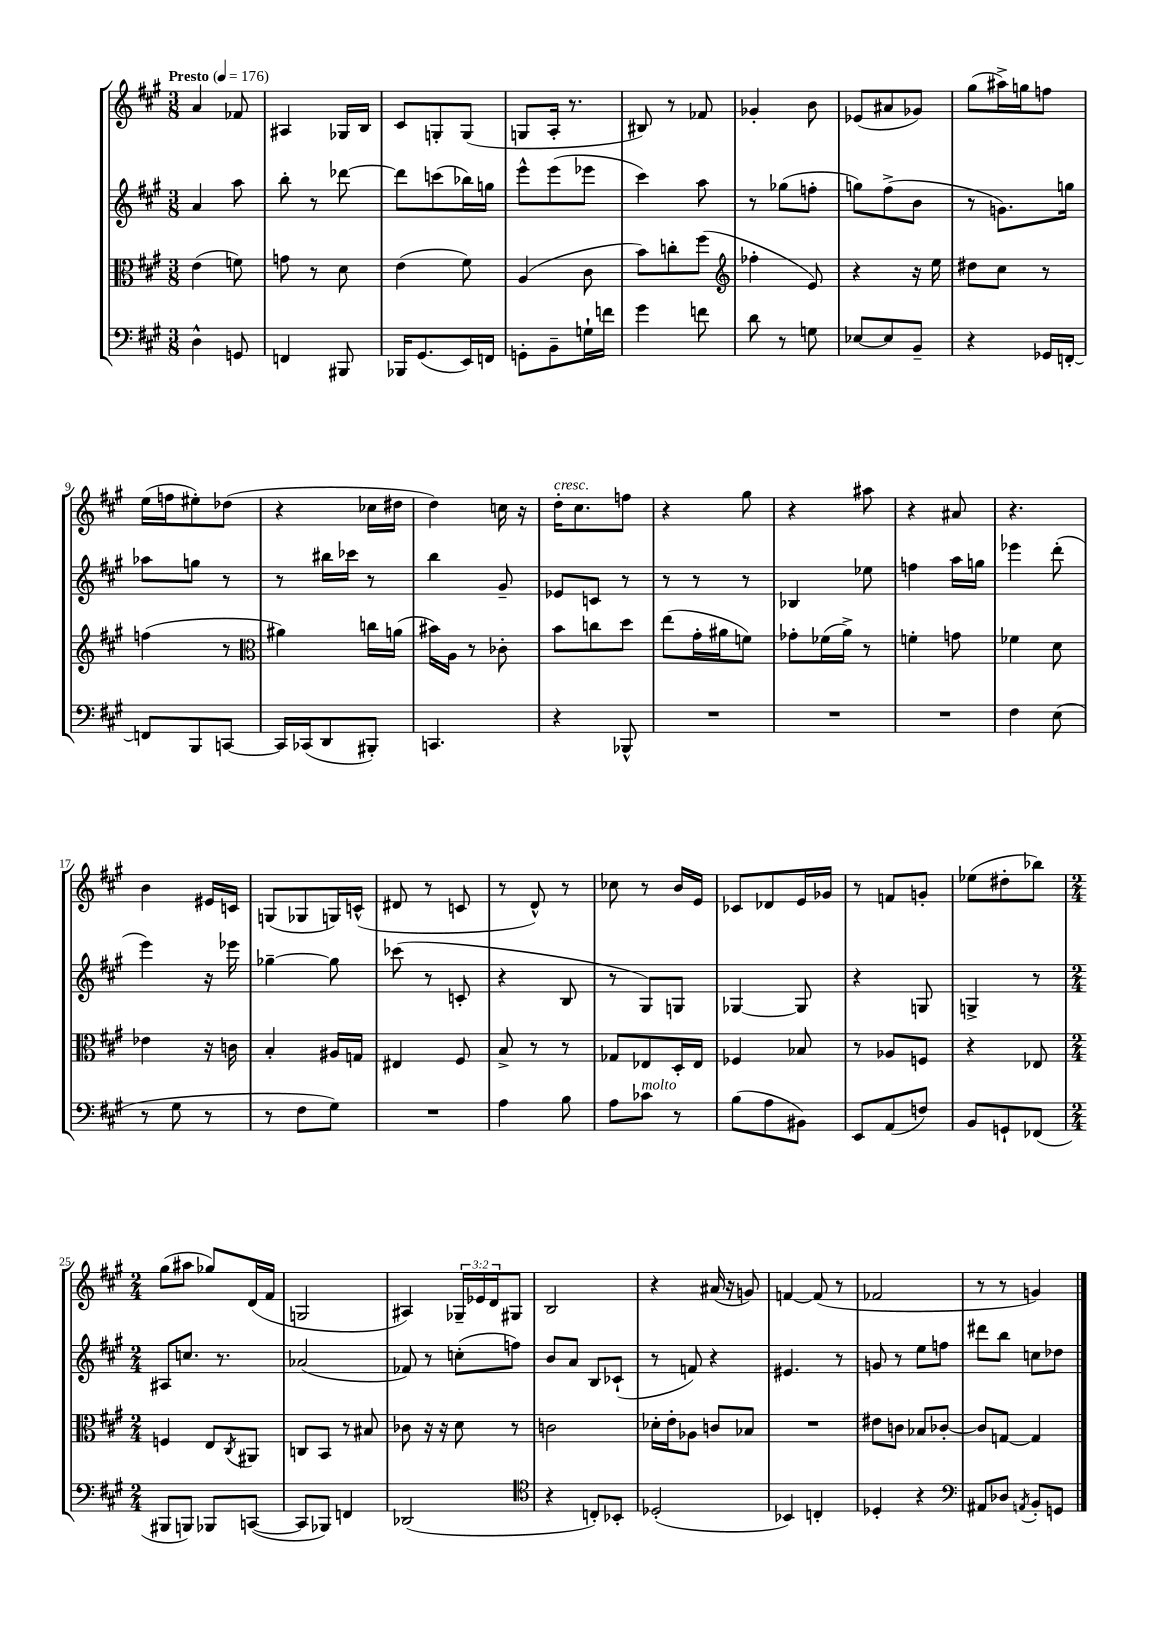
<<
\new StaffGroup <<
\new Staff = "s0" {
    \clef treble \key a \major \numericTimeSignature \time 3/8 \override Staff.TupletNumber.text = #tuplet-number::calc-fraction-text \tempo "Presto" 4 = 176
    a'4 fes'8 |
    ais4 ges16 b16 |
    cis'8 g8-. g8( |
    g8 a16-. r8. |
    bis8) r8 fes'8 |
    ges'4-. b'8 |
    ees'8( ais'8 ges'8) |
    gis''8( ais''16->) g''16 f''8 |
    e''16( f''16 eis''8-.) des''8( |
    r4 ces''16 dis''16 |
    d''4) c''16 r16 |
    d''16-.^\markup { \italic "cresc." } cis''8. f''8 |
    r4 gis''8 |
    r4 ais''8 |
    r4 ais'8 |
    r4. |
    b'4 eis'16 c'16 |
    g8( ges8 g16) c'16-^( |
    dis'8 r8 c'8 |
    r8 d'8-^) r8 |
    ces''8 r8 b'16 e'16 |
    ces'8 des'8 e'16 ges'16 |
    r8 f'8 g'8-. |
    ees''8( dis''8-. bes''8) |
    \numericTimeSignature \time 2/4 gis''8( ais''8 ges''8) d'16( fis'16 |
    g2 |
    ais4) \tuplet 3/2 { ges16-- ees'16 d'16 } gis8 |
    b2 |
    r4 ais'16( r16 g'8) |
    f'4~ f'8( r8 |
    fes'2 |
    r8 r8 g'4) \bar "|." |
}
\new Staff = "s1" {
    \clef treble \key a \major \numericTimeSignature \time 3/8
    a'4 a''8 |
    b''8-. r8 des'''8~ |
    des'''8 c'''8( bes''16) g''16 |
    e'''8-^ e'''8( ees'''8 |
    cis'''4) a''8 |
    r8 ges''8( f''8-. |
    g''8) fis''8->( b'8 |
    r8 g'8.) g''16 |
    aes''8 g''8 r8 |
    r8 bis''16 ces'''16 r8 |
    b''4 gis'8-- |
    ees'8 c'8 r8 |
    r8 r8 r8 |
    bes4 ees''8 |
    f''4 a''16 g''16 |
    ees'''4 d'''8-.( |
    e'''4) r16 ees'''16 |
    ges''4~-- ges''8 |
    ces'''8( r8 c'8-. |
    r4 b8 |
    r8 gis8) g8 |
    ges4~ ges8 |
    r4 g8 |
    g4-> r8 |
    \numericTimeSignature \time 2/4 ais8 c''8. r8. |
    aes'2( |
    fes'8) r8 c''8-.( f''8) |
    b'8 a'8 b8 ces'8-!( |
    r8 f'8) r4 |
    eis'4. r8 |
    g'8 r8 e''8 f''8 |
    dis'''8 b''8 c''8 des''8 \bar "|." |
}
\new Staff = "s2" {
    \clef alto \key a \major \numericTimeSignature \time 3/8
    e'4( f'8) |
    g'8 r8 d'8 |
    e'4( fis'8) |
    a4( cis'8 |
    b'8) c''8-. fis''8( |
    \clef treble fes''4-. e'8) |
    r4 r16 e''16 |
    dis''8 cis''8 r8 |
    f''4( r8 |
    \clef alto ais'4) c''16 a'16( |
    bis'16) a16 r8 ces'8-. |
    b'8 c''8 d''8 |
    e''8( gis'16-. ais'16 f'8) |
    ges'8-. fes'16( a'16->) r8 |
    f'4-. g'8 |
    fes'4 d'8 |
    ees'4 r16 c'16 |
    b4-. ais16 g16 |
    eis4 fis8 |
    b8-> r8 r8 |
    ges8 ees8 d16-. ees16 |
    fes4 bes8 |
    r8 aes8 f8 |
    r4 ees8 |
    \numericTimeSignature \time 2/4 f4 e8 \acciaccatura { cis8 } ais,8 |
    c8 b,8 r8 bis8 |
    ces'8 r16 r16 d'8 r8 |
    c'2 |
    des'16-. e'16-. aes8 c'8 bes8 |
    R2 |
    eis'8 c'8 bes8 ces'8~-. |
    ces'8 g8~ g4 \bar "|." |
}
\new Staff = "s3" {
    \clef bass \key a \major \numericTimeSignature \time 3/8
    d4-^ g,8 |
    f,4 bis,,8 |
    bes,,16 gis,8.( e,16) f,16 |
    g,8-. b,8-- g16-! f'16 |
    gis'4 f'8 |
    d'8 r8 g8 |
    ees8~ ees8 b,8-- |
    r4 ges,16 f,16~-. |
    f,8 b,,8 c,8~ |
    c,16 ces,16( d,8 bis,,8-.) |
    c,4. |
    r4 bes,,8-^ |
    R4. |
    R4. |
    R4. |
    fis4 e8( |
    r8 gis8 r8 |
    r8 fis8 gis8) |
    R4. |
    a4 b8 |
    a8 ces'8^\markup { \italic "molto" } r8 |
    b8( a8 bis,8) |
    e,8 a,8( f8) |
    b,8 g,8-! fes,8( |
    \numericTimeSignature \time 2/4 bis,,8 b,,8) bes,,8 c,8~( |
    c,8 bes,,8) f,4 |
    des,2( |
    \clef tenor r4 c8-.) bes,8-. |
    des2-.( |
    bes,4) c4-. |
    des4-. r4 |
    \clef bass ais,8 des8 \acciaccatura { a,8 } b,8-. g,8 \bar "|." |
}
>>
>>
